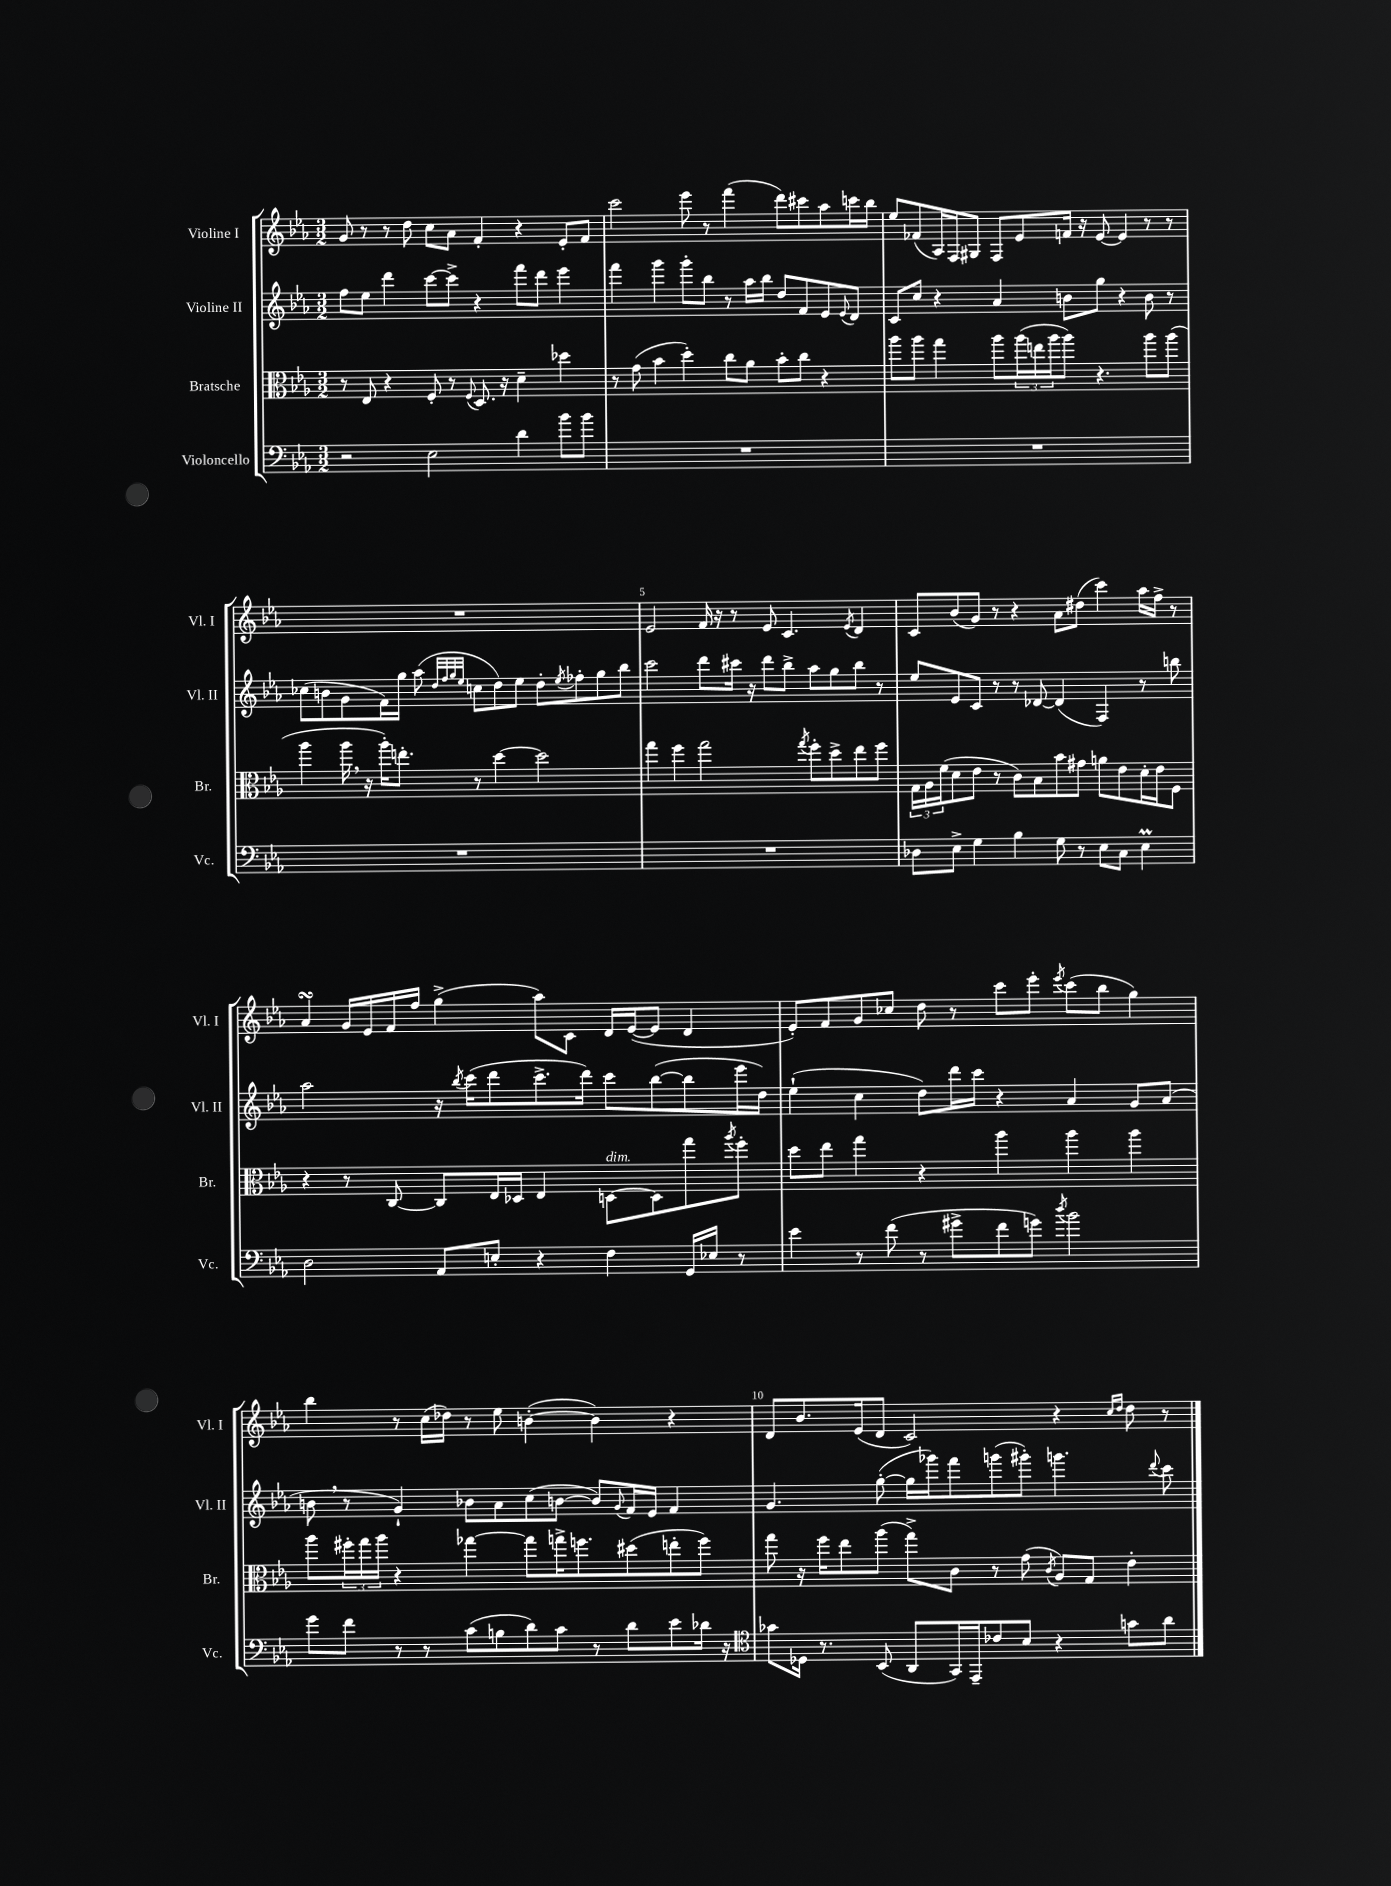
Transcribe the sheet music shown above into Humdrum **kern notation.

**kern	**kern	**kern	**kern
*staff4	*staff3	*staff2	*staff1
*clefF4	*clefC3	*clefG2	*clefG2
*k[b-e-a-]	*k[b-e-a-]	*k[b-e-a-]	*k[b-e-a-]
*M3/2	*M3/2	*M3/2	*M3/2
2r	8r	8ff\L	8g/
.	8E-/	8ee-\J	8r
.	4r	4ddd\	8r
.	.	.	8dd\
2E-\	8F'/	[8ccc\L	8cc\L
.	8r	8ccc^\]J	8a-\J
.	8qqF/	.	.
.	8.D/	4r	4f'/
.	16r	.	.
4d\	4d~\	8fff\L	4r
.	.	8ddd\J	.
8b-\L	4dd-\	4eee-\	8e-'/L
8b-\J	.	.	8f/J
=	=	=	=
1.r	8r	4fff\	2ccc\
.	(8g\	.	.
.	4b-\	4ggg\	.
.	4dd'\)	8ggg'\L	8eee-\
.	.	8bb-\J	8r
.	8cc\L	8r	(4fff\
.	8a-\J	16aa-\LL	.
.	.	16bb-\JJ	.
.	8b-'\L	8dd/L	8ddd\L)
.	8cc\J	8f/	8ccc#\
.	4r	8e-/	8aa-\
.	.	8qqe-/	.
.	.	8d/J	16ccc\L
.	.	.	16bb-\JJ
=	=	=	=
1.r	8aa-\L	8c/L	8ee-/L
.	8aa-\J	8cc/J	(8f-/
.	4gg\	4r	16A-/L)
.	.	.	16F/J
.	.	.	8G#/J
.	8aa-\L	4a-/	8F/L
.	(24aa-\L	.	8e-/
.	24ee\	.	.
.	24aa-\J	.	.
.	8aa-\J)	8b\L	16f/Jk
.	.	.	16r
.	4.r	8gg\J	[8e-/
.	.	4r	4e-/]
.	8aa-\L	8b\	8r
.	(8aa-\J	8r	8r
=	=	=	=
1.r	4aa-\	(8cc-\L	1.r
.	.	8b\	.
.	16aa-\	8g\	.
.	16r	.	.
.	16aa-'\LK)	16f\L)	.
.	8.ee'\J	16gg\JJ	.
.	.	(8aa-\	.
.	.	32qqdd/LLL	.
.	.	32qqff/	.
.	.	32qqgg/	.
.	.	32qqee-/JJJ	.
.	8r	8cc\L	.
.	[4dd\	8dd\)	.
.	.	8ee-\J	.
.	2dd\]	8dd'\L	.
.	.	8qee-/	.
.	.	8ff-'\	.
.	.	8gg\	.
.	.	8bb-\J	.
=	=	=	=
1.r	4gg\	2ccc\	2e-/
.	4ff\	.	.
.	2gg\	8ddd\L	16f/
.	.	.	16r
.	.	16ccc#\Jk	8r
.	.	16r	.
.	.	8ddd\L	8e-/
.	.	8bb-^\J	4.c/
.	8qgg/	.	.
.	8ff'\L	8aa-\L	.
.	8dd^\	8gg\	.
.	.	.	8qe-/
.	8ee-\	8bb-\J	4d/
.	8ff\J	8r	.
=	=	=	=
8D-\L	24G\LL	8ee-/L	8c/L
.	24A-\	.	.
.	(24f\J	.	.
8E-^\J	8d\	8e-/	(8b-/
4G\	8e-\J	8c/J	8g/J)
.	8r	8r	8r
4B-\	8c\L)	8r	4r
.	8B-\	[8d-/	.
8G\	8b-\	(4d-/]	8a-\L
8r	8g#\J	.	(8dd#\J
8E-\L	8a\L	4F/)	4ccc\)
8C\J	8e-\	.	.
4E-\	16d'\L	8r	16aa-\LL
.	16e-\J	.	16ff^\JJ
.	8F\J	8bb\	8r
=	=	=	=
2D\	4r	2aa-\	4a-/
.	8r	.	16g/LL
.	.	.	16e-/
.	[8C/	.	16f/
.	.	.	16ff/JJ
8AA-/L	8C/]L	16r	(4gg^\
.	.	8qbb-/	.
.	.	(16ccc\LK	.
8E'/J	16E-/L	8ddd\	.
.	16D-/JJ	.	.
4r	4E-/	8.ccc^\	8aa-\L)
.	.	.	8c\J
.	.	16ddd\Jk)	.
4F\	[8D\L	8ccc\L	16d/LL
.	.	.	([16e-/J
.	8D\]	([8bb-\	8e-/]J
16GG/LL	8gg\	8bb-\]	4d/
16E-/JJ	.	.	.
.	8qaa-/	.	.
8r	8ff'\J	16eee-\L	.
.	.	16dd\JJ)	.
=	=	=	=
4e-\	8dd\L	(4ee-`\	8e-'/L)
.	8ee-\J	.	8f/
8r	4gg\	4cc\	8g/
(8f\	.	.	8cc-/J
8r	4r	8dd\L)	8dd\
8g#^\L	.	16ddd\L	8r
.	.	16ccc\JJ	.
8f\	4aa-\	4r	8ccc\L
8g\J)	.	.	8eee-'\J
8qdd/	.	.	8qeee-/
2b-\	4aa-\	4a-/	(8ccc\L
.	.	.	8bb-\J
.	4aa-\	8g/L	4gg\)
.	.	(8a-/J	.
=	=	=	=
8g\L	8aa-\L	8b\	4bb-\
8f\J	24ff#'\L	8r	.
.	24gg\	.	.
.	24aa-\JJ	.	.
8r	4r	4g`/)	8r
8r	.	.	(16cc\LL
.	.	.	16dd-\JJ)
(8c\L	[4gg-\	8b-\L	8r
8B\	.	8a-\	8ee-\
8d\)	8gg-\]L	(8cc\	([4b'\
8c\J	16gg^\K	[8b\J	.
.	8.ff\	.	.
8r	.	8b/]L)	4b\])
.	.	8qqg/	.
8d\L	(8dd#\	16f/L	.
.	.	16e-/JJ	.
8e-\	8ee'\	4f/	4r
16d-\Jk	8ff\J)	.	.
16r	.	.	.
=	=	=	=
*clefC4	*	*	*
8g-\L	8gg\	4.g/	8d/L
16D-\Jk	16r	.	8.b-/
8.r	16ff\LK	.	.
.	8ee-\	.	.
.	.	.	(16e-/k
(8BB-/	(8aa-\J	([8gg'\	8d/J
8AA-/L	8gg^\L)	16gg\]LL	2c/)
.	.	16ggg-\J)	.
16GG/L)	8c\J	8fff\	.
16EE-~/J	.	.	.
8c-/	8r	(8ggg\	.
8B-/J	(8g\	8ggg#'\J)	.
.	8qc/	.	.
4r	8A-/L)	4.ggg\	4r
.	8G/J	.	.
.	.	.	16qqcc/LL
.	.	.	16qqdd/JJ
8g\L	4e-'\	.	8dd\
.	.	8qqddd/	.
8a-\J	.	8ccc\	8r
==	==	==	==
*-	*-	*-	*-
